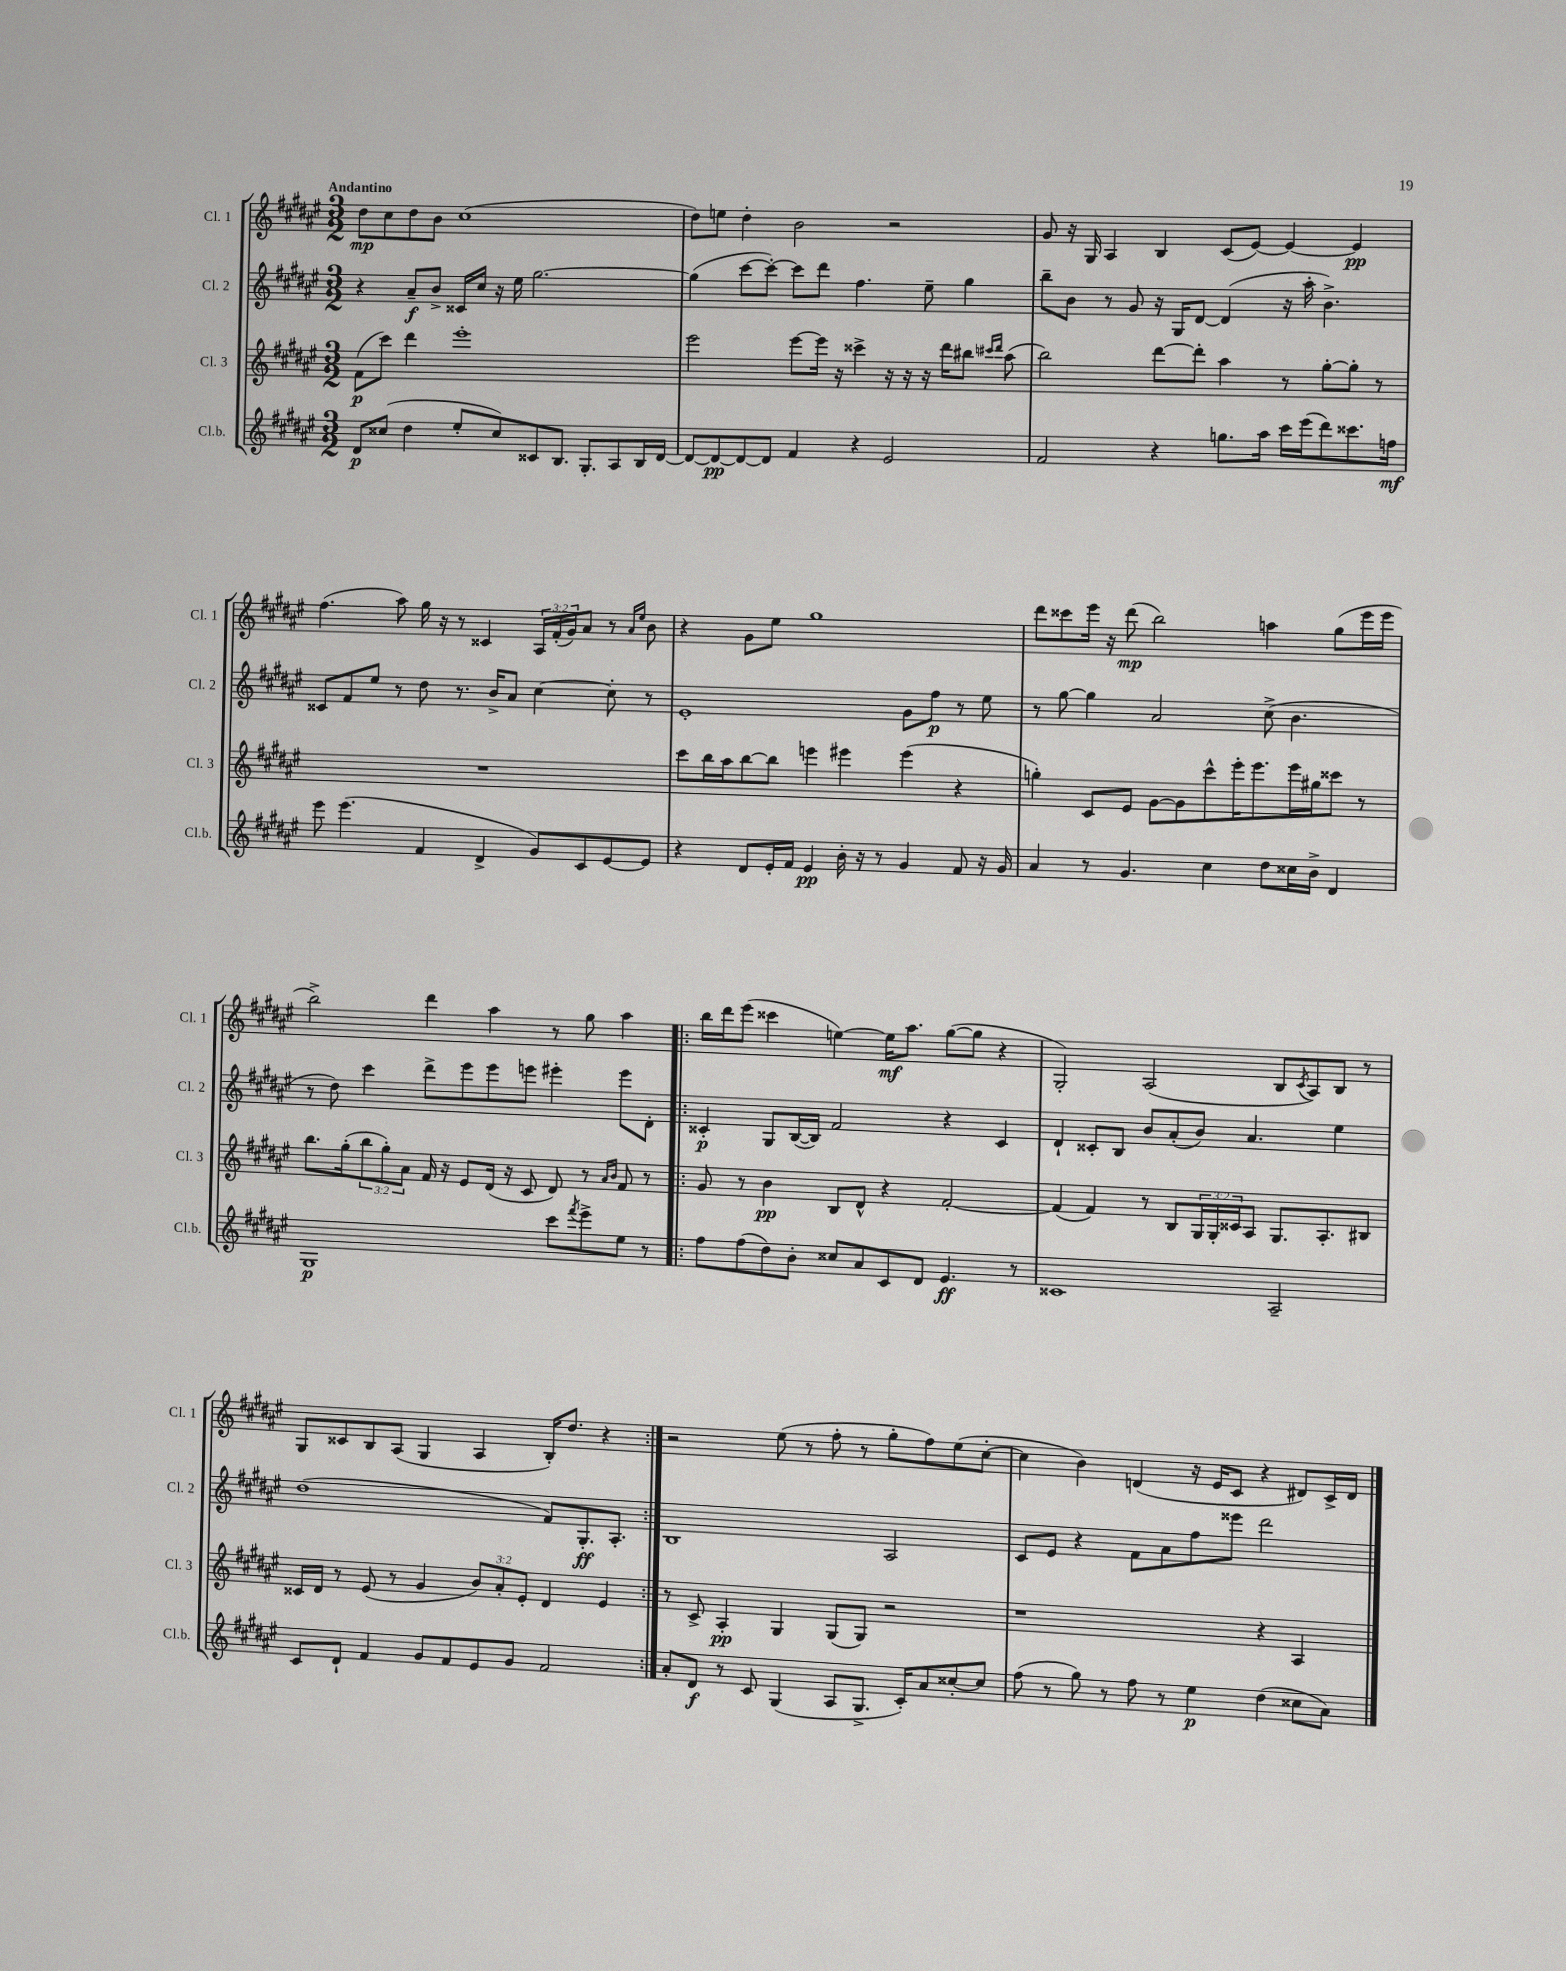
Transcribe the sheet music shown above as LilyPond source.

<<
\new StaffGroup <<
\new Staff = "s0" \with { instrumentName = "Cl. 1" shortInstrumentName = "Cl. 1" } {
    \clef treble \key fis \major \numericTimeSignature \time 3/2 \override Staff.TupletNumber.text = #tuplet-number::calc-fraction-text \tempo "Andantino"
    dis''8\mp cis''8 dis''8 b'8 cis''1( |
    dis''8) e''8 dis''4-. b'2 r2 |
    gis'8 r16 gis16 ais4 b4 cis'8( eis'8~) eis'4~ eis'4\pp |
    fis''4.( ais''8) gis''16 r16 r8 cisis'4 \tuplet 3/2 { ais16 fis'16-.( gis'16) } ais'8 r8 \grace { ais'16 eis''16 } b'8 |
    r4 gis'8 eis''8 gis''1 |
    dis'''8 cisis'''8 eis'''16 r16 dis'''8\mp( b''2) a''4 gis''8( eis'''16 eis'''16 |
    b''2->) dis'''4 ais''4 r8 gis''8 ais''4 |
    \repeat volta 2 { b''16 dis'''16 eis'''8( cisis'''4 e''4~) e''16\mf ais''8. gis''8~( gis''8 r4 |
    gis2-.) ais2( b8 \acciaccatura { cis'8 } ais8) b8 r8 |
    gis8 cisis'8 b8 ais8( gis4 ais4 b16-.) dis''8. r4 | }
    r2 eis''8( r8 fis''8-. r8 gis''8-. fis''8) eis''8( cis''8~-. |
    cis''4 b'4) d'4( r16 eis'16 cis'8 r4 dis'8) cis'16-> dis'16 \bar "|." |
}
\new Staff = "s1" \with { instrumentName = "Cl. 2" shortInstrumentName = "Cl. 2" } {
    \clef treble \key fis \major \numericTimeSignature \time 3/2
    r4 ais'8--\f b'8-> cisis'16 cis''16 r16 eis''16 gis''2.~ |
    gis''4( cis'''8~ cis'''8~-.) cis'''8 dis'''8 fis''4. eis''8-- gis''4 |
    b''8-- b'8 r8 gis'8 r16 gis16 dis'8~ dis'4( r16 ais''16-. b'4.->) |
    cisis'8 fis'8 eis''8 r8 dis''8 r8. b'16-> ais'8 cis''4~ cis''8-. r8 |
    eis'1-. gis'8 fis''8\p r8 eis''8 |
    r8 gis''8~ gis''4 ais'2 cis''8->( b'4. |
    r8 dis''8) cis'''4 dis'''8-> eis'''8 eis'''8 e'''8 eis'''4-. eis'''8 dis'8-. |
    \repeat volta 2 { cisis'4-.\p gis8 b16~( b16) fis'2 r4 cisis'4 |
    dis'4-! cisis'8-. b8 b'8 ais'8-.( b'8) ais'4. eis''4 |
    dis''1( fis'8) gis8.-.\ff ais8.-. | }
    b1 ais2 |
    cis'8 eis'8 r4 fis'8 ais'8 fis''8 eisis'''8 dis'''2 \bar "|." |
}
\new Staff = "s2" \with { instrumentName = "Cl. 3" shortInstrumentName = "Cl. 3" } {
    \clef treble \key fis \major \numericTimeSignature \time 3/2 \override Staff.TupletNumber.text = #tuplet-number::calc-fraction-text
    fis'8\p( cis'''8) dis'''4 eis'''1-. |
    eis'''2 eis'''8~ eis'''16 r16 cisis'''4-> r16 r16 r16 dis'''16 bis''8 \grace { cis'''16 dis'''16 } ais''8( |
    b''2) dis'''8~ dis'''8-. ais''4 r8 gis''8~-. gis''8-. r8 |
    R1. |
    cis'''8 b''16 ais''16 b''8~ b''8 e'''4 eis'''4 eis'''4( r4 |
    g''4-.) cis'8 eis'8 gis'8~ gis'8 cis'''8-^ eis'''16-. eis'''8. eis'''16 gis''16 cisis'''8 r8 |
    b''8. gis''16-.( \tuplet 3/2 { b''8 gis''8-.) ais'8 } fis'16 r16 eis'8 dis'16( r16 cis'8 dis'8) r8 \grace { ais'16 b'16 } fis'8 r8 |
    \repeat volta 2 { gis'8 r8 b'4\pp b8 dis'8-^ r4 fis'2~-. |
    fis'4( fis'4) r8 b8 \tuplet 3/2 { gis16 gis16-. cisis'16 } ais8 gis8. ais8.-. bis8 |
    cisis'16 dis'16 r8 eis'8( r8 gis'4 \tuplet 3/2 { b'8) ais'8-. eis'8-. } dis'4 eis'4 | }
    r8 cis'8-> ais4-.\pp gis4 gis8( gis8) r2 |
    r1 r4 ais4 \bar "|." |
}
\new Staff = "s3" \with { instrumentName = "Cl.b." shortInstrumentName = "Cl.b." } {
    \clef treble \key fis \major \numericTimeSignature \time 3/2
    dis'8\p cisis''8( dis''4 eis''8-. cisis''8) cisis'8 b8. gis8.-. ais8 b16 dis'16~ |
    dis'8~ dis'8~\pp dis'8~ dis'8 fis'4 r4 eis'2 |
    fis'2 r4 g''8. ais''16 cis'''16 eis'''16( dis'''8) cisis'''8. f''16\mf |
    eis'''8 eis'''4.( fis'4 dis'4-> gis'8) cis'8 eis'8~ eis'8 |
    r4 dis'8 eis'16-. fis'16 eis'4\pp b'16-. r16 r8 gis'4 fis'8 r16 gis'16 |
    ais'4 r8 gis'4. cis''4 dis''8 cisis''16 b'16-> dis'4 |
    gis1\p cis'''8 \acciaccatura { fis'''8 } eis'''8-> eis''8 r8 |
    \repeat volta 2 { fis''8 fis''8( dis''8) b'8-. cisis''8 ais'8 cis'8 dis'8 eis'4.\ff r8 |
    cisis'1 ais2-- |
    cis'8 dis'8-! fis'4 gis'8 fis'8 eis'8 gis'8 fis'2 | }
    ais'8-. dis'8\f r8 cis'8 gis4( ais8 gis8.-> cis'16-.) ais'8 cisis''8~-. cisis''8 |
    fis''8( r8 gis''8) r8 fis''8 r8 eis''4\p dis''4( cisis''8 ais'8) \bar "|." |
}
>>
>>
\layout { \context { \Score \remove "Bar_number_engraver" } }
